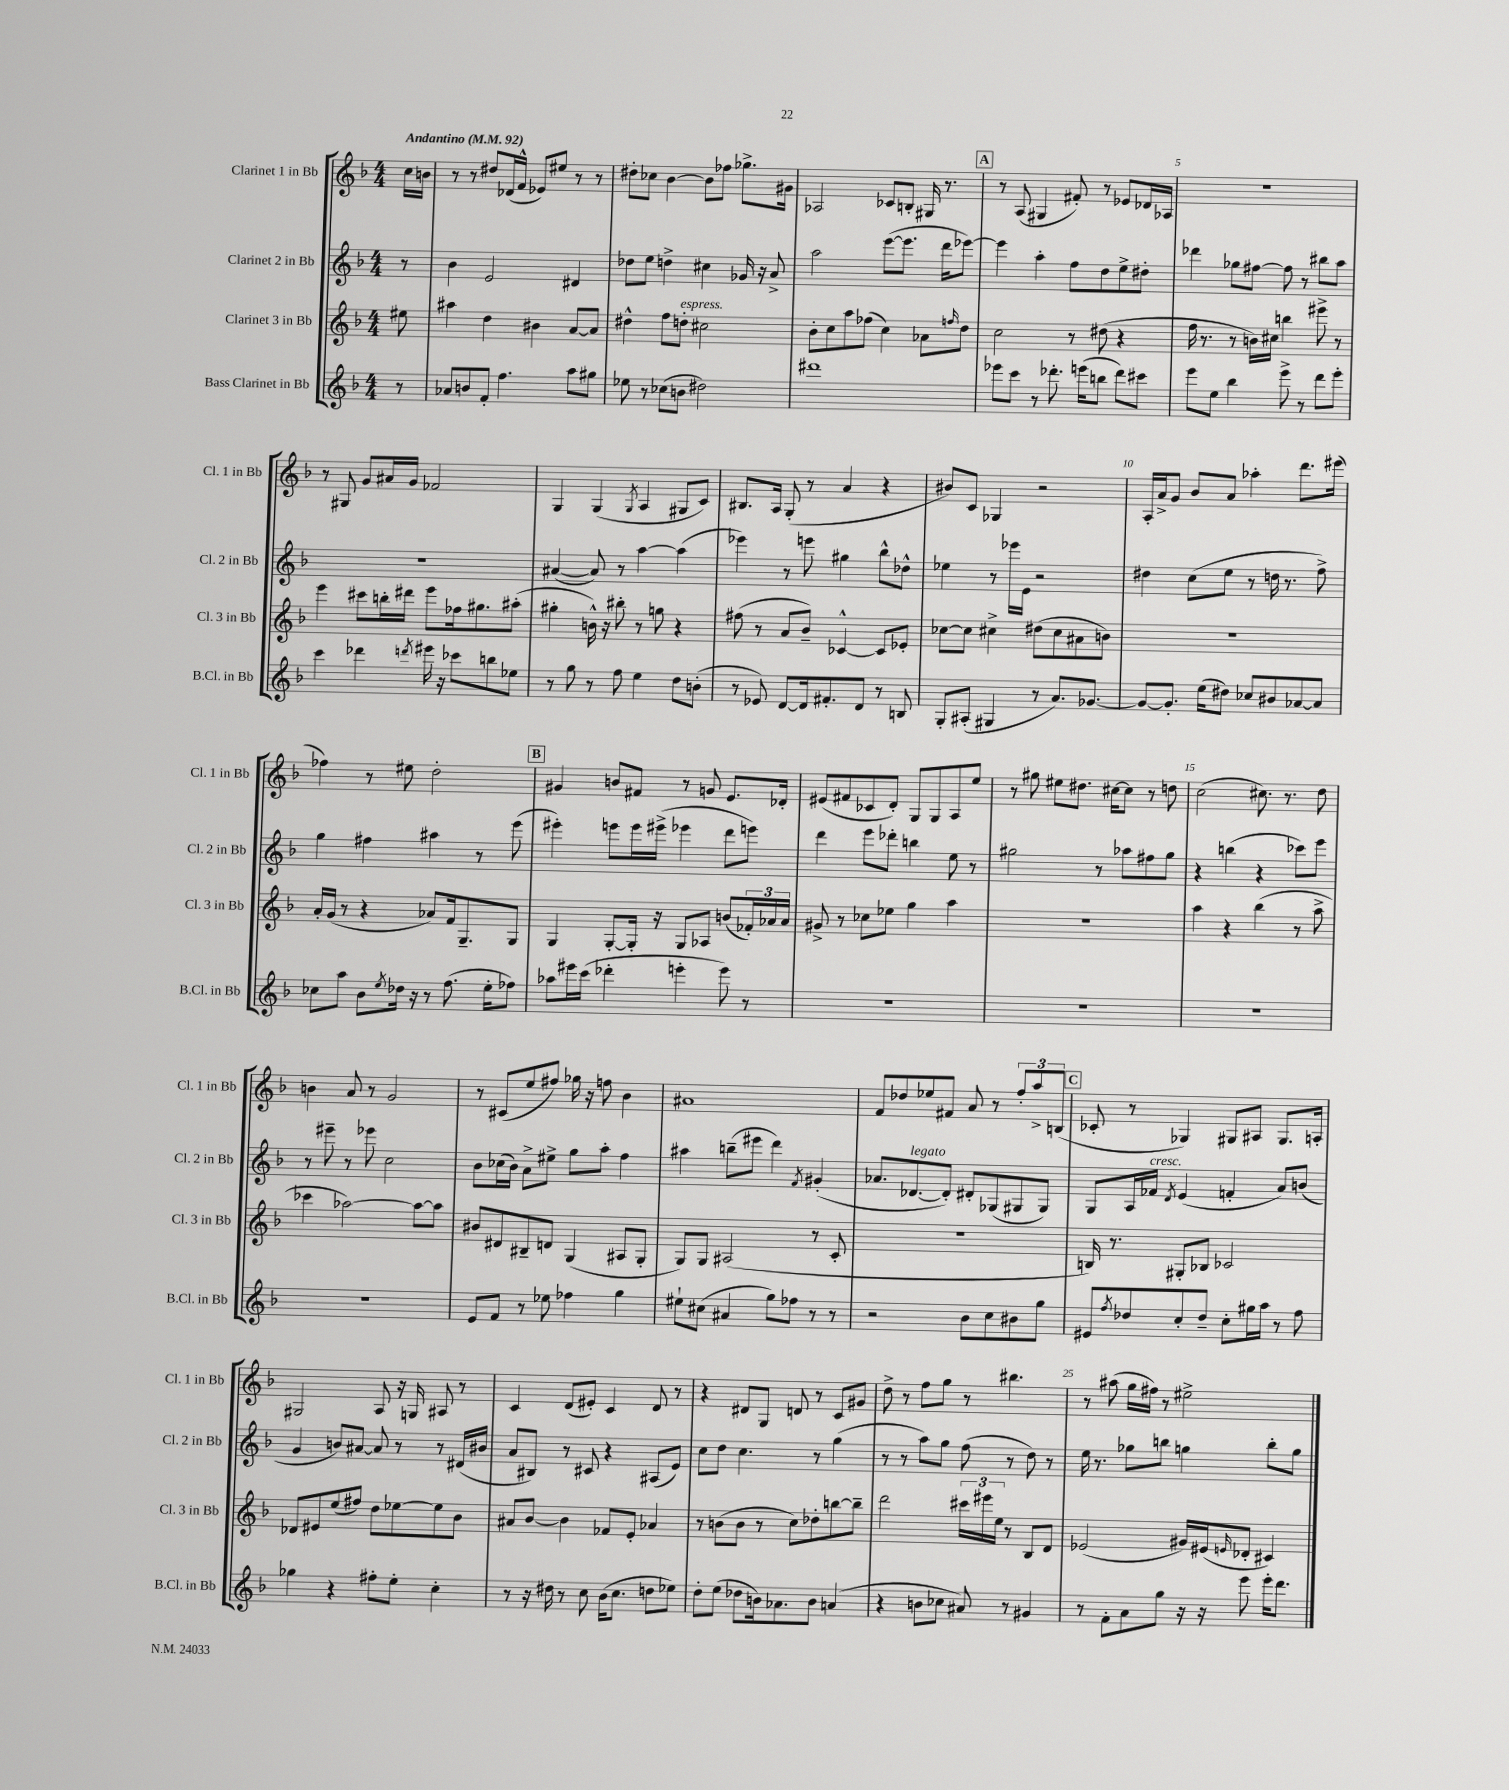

**kern	**kern	**kern	**kern
*staff4	*staff3	*staff2	*staff1
*clefG2	*clefG2	*clefG2	*clefG2
*k[b-]	*k[b-]	*k[b-]	*k[b-]
*M4/4	*M4/4	*M4/4	*M4/4
*MM92	*MM92	*MM92	*MM92
8r	8ee#	8r	16cc
.	.	.	16b
=	=	=	=
8a-	4aa#	4b-	8r
8b	.	.	8r
8f'	4dd	2e	8dd#
4.ff	.	.	(16d-
.	.	.	16f^^
.	4b#	.	8e-)
.	.	.	8ee#
8aa	[8a	4d#	8r
8gg#	8a]	.	8r
=	=	=	=
8ee-	4dd#^^	8dd-	8dd#'
8r	.	8ee	8cc-
(8cc-	8ff	4dd^	[4b-
8b	8dd'	.	.
2dd#)	2cc#	4cc#	8b-]
.	.	.	8ff-
.	.	16g-	8.gg-^
.	.	16r	.
.	.	8a^	.
.	.	.	16g#
=	=	=	=
1ddd#	8b-'	2aa	2A-
.	8cc	.	.
.	8aa	.	.
.	(8ff-	.	.
.	4cc)	([8eee	8c-
.	.	8.eee]	8B'
.	8a-	.	16G#
.	.	16ddd	8.r
.	16qqff	.	.
.	8dd	[8eee-)	.
=	=	=	=
8eee-	2cc	4eee-]	8r
8ccc	.	.	(8A
8r	.	4aa'	4G#
8.ddd-'	.	.	.
.	8r	8ff	8f#')
(16eee	.	.	.
8bb	(8dd#	8dd	8r
8ddd-)	4r	8ee^	8e-
8ccc#	.	8dd#'	16d-
.	.	.	16A-
=	=	=	=
8eee	16ff	4ddd-	1r
.	8.r	.	.
8ee	.	.	.
4bb-	8r	8gg-	.
.	16b)	[8ff#	.
.	16cc#	.	.
8eee^	4bb	8ff#]	.
8r	.	8r	.
8ddd	8eee#^	8bb#	.
8eee'	8r	8aa	.
=	=	=	=
4ccc	4eee	1r	8r
.	.	.	8G#
4ddd-	8ccc#	.	8g
.	16bb'	.	16a#
.	16ddd#	.	16g
8qddd	.	.	.
16eee#	8eee	.	2f-
16r	.	.	.
8ccc-	16ff-	.	.
.	8.gg#	.	.
8bb	.	.	.
8ee-	(8aa#'	.	.
=	=	=	=
8r	4gg#'	([4a#	4G
8gg	.	.	.
8r	16b^^)	8a#])	(4G
.	16r	.	.
8ff	8bb#'	8r	.
.	.	.	8qG
4ee	8r	[4aa	4A
.	8gg	.	.
8dd	4r	(4aa]	8G#
(8b'	.	.	8c)
=	=	=	=
8r	(8ff#	4eee-)	8.B#
8e-)	8r	.	.
.	.	.	16A
[8d	8a	8r	(8G'
16d]	8b-~)	8eee	8r
8.f#'	.	.	.
.	[4c-^^	4gg#	4a
8d	.	.	.
8r	8c-]	8bb-^^	4r
8B	8e-'	8dd-^^	.
=	=	=	=
8G'	[8cc-	4ee-	8b#)
(8A#'	8cc-]	.	8c
4G#	4cc#^	8r	4G-
.	.	16eee-	.
.	.	16e	.
8r	(8dd#	2r	2r
8.a)	8cc#	.	.
.	8a#	.	.
[8.g-	.	.	.
.	8b)	.	.
=	=	=	=
8g-_	1r	4dd#	16A'
.	.	.	16a^
8.g-']	.	.	8g
.	.	(8cc	8b-
(16ee	.	.	.
8dd#)	.	8ee	8a
8cc-	.	8r	4aa-'
8b#	.	16dd	.
.	.	8.r	.
[8a-	.	.	8.ddd
8a-]	.	8ff^)	.
.	.	.	(16eee#
=	=	=	=
8cc-	16a'	4gg	4ff-)
.	(16g	.	.
8aa	8r	.	.
8b-	4r	4ff#	8r
8qee	.	.	.
16dd-	.	.	8ee#
16r	.	.	.
8r	8a-)	4aa#	2dd'
(8.ff	16f	.	.
.	8.G~	.	.
.	.	8r	.
16ee'	.	.	.
8ff-)	8G	(8eee	.
=	=	=	=
8aa-	4G	4eee#')	4g#
16eee#	.	.	.
(16ccc	.	.	.
4ddd-'	[8G'	8eee	8b
.	16G']	16eee	8f#
.	16r	(16eee#^	.
4eee'	8G	4eee-	8r
.	8A-	.	8g
8eee)	(8b	8ddd	8.e
8r	24f-')	8eee)	.
.	24a-	.	.
.	.	.	16d-'
.	24a-	.	.
=	=	=	=
1r	8g#^	4ddd	(8e#
.	8r	.	8f#
.	8cc-	8eee	8c-
.	8ee-	8ddd-'	8d')
.	4gg	4bb	8G
.	.	.	8G
.	4aa	8ee	8A
.	.	8r	8ee
=	=	=	=
1r	1r	2gg#	8r
.	.	.	8gg#
.	.	.	8ee#
.	.	.	8.dd#
.	.	8r	.
.	.	.	[16cc#
.	.	8aa-	8cc#]
.	.	8ff#	8r
.	.	8gg#	8dd
=	=	=	=
1r	4aa	4r	(2cc
.	4r	(4bb	.
.	(4bb-	4r	8.cc#)
.	.	.	8.r
.	8r	8ccc-)	.
.	8aa^	8eee	8dd
=	=	=	=
1r	4ccc-	8r	4b
.	.	8eee#~	.
.	[2aa-)	8r	8a
.	.	8eee-	8r
.	.	2cc	2g
.	8aa-_	.	.
.	8aa-]	.	.
=	=	=	=
8e	8b#	8b-	8r
8f	8d#	(16cc-	(8c#
.	.	16b-)	.
8r	8B#~	8a^	8ee
8ee-	8d	8ee#^	8ff#)
4ff-	(4G	8gg	16gg-
.	.	.	16r
.	.	8aa'	8ff
4gg	8A#	4ff	4b-
.	8G'	.	.
=	=	=	=
8ee#`	8G)	4aa#	1a#
(8cc#	8G	.	.
4a#	(2A#	(8bb~	.
.	.	8eee#	.
8gg)	.	4ddd)	.
8ff-	.	.	.
.	.	8qf	.
8r	8r	(4g#'	.
8r	8c'	.	.
=	=	=	=
2r	1r	8.a-	8f
.	.	.	8dd-
.	.	[8.d-	.
.	.	.	8ee-
.	.	8d-'])	8f#
8b-	.	8d#'	8a
8cc	.	(8G-	8r
8b#	.	8G#	12ff'
.	.	.	12aa^
8gg	.	8G#)	.
.	.	.	(12B
=	=	=	=
8e#	16B)	8G	8c-'
.	8.r	.	.
8qff	.	.	.
8dd-	.	16A	8r
.	.	16f-	.
.	.	8qd	.
8cc'	8G#'	(4e	4G-)
8dd-~	8B-	.	.
8cc'	2c-	4f'	8G#
16gg#	.	.	8A#
16aa	.	.	.
8r	.	8a)	8.G#
8ff	.	(8b	.
.	.	.	16A'
=	=	=	=
4gg-	8d-	4g	2G#
.	8e#	.	.
4r	(8ee	8b)	.
.	8ff#)	[8a#	.
8ff#'	8dd	8a#]	8A
8ee'	[8ee-	8r	16r
.	.	.	16G
4cc'	8ee-]	8r	8A#
.	8b-	(16d#	8r
.	.	16b#	.
=	=	=	=
8r	8a#	8a	4c
16r	[8b-	8B#)	.
16dd#	.	.	.
8r	4b-]	8r	(8d
8cc	.	8c#	8e#')
(16b-	8f-	4r	4c
8.cc	.	.	.
.	8e'	.	.
8dd	4a-	(8A#	8d
8ee-)	.	8e)	8r
=	=	=	=
8dd'	8r	8cc	4r
(8ee	(8b	8dd	.
8dd-	8b	4.cc	8d#
16b)	8r	.	8G
8.a-	.	.	.
.	8cc)	.	8d
8b	8dd-'	8r	8r
(4a	[8bb	(4gg	8c
.	8bb~]	.	8g#
=	=	=	=
4r	2ddd	8r	8dd^
.	.	8r	8r
8b	.	8aa)	8ff
8cc-	.	8gg	8gg
8a#)	24ccc#	(8ff	8r
.	24eee#	.	.
.	24ee	.	.
8r	8r	8r	4.bb#
4g#	8B-	8dd)	.
.	8d	8r	.
=	=	=	=
8r	(2e-	16ee	8r
.	.	8.r	.
8f'	.	.	(8aa#
8a	.	8gg-	16gg
.	.	.	16ff#)
8gg	.	8bb	8r
16r	16g#)	4gg	2ee#^
16r	(16e#	.	.
.	16qqe	.	.
8eee	8d-'	.	.
16eee'	4c#)	8bb'	.
8.ddd	.	.	.
.	.	8gg	.
==	==	==	==
*-	*-	*-	*-
